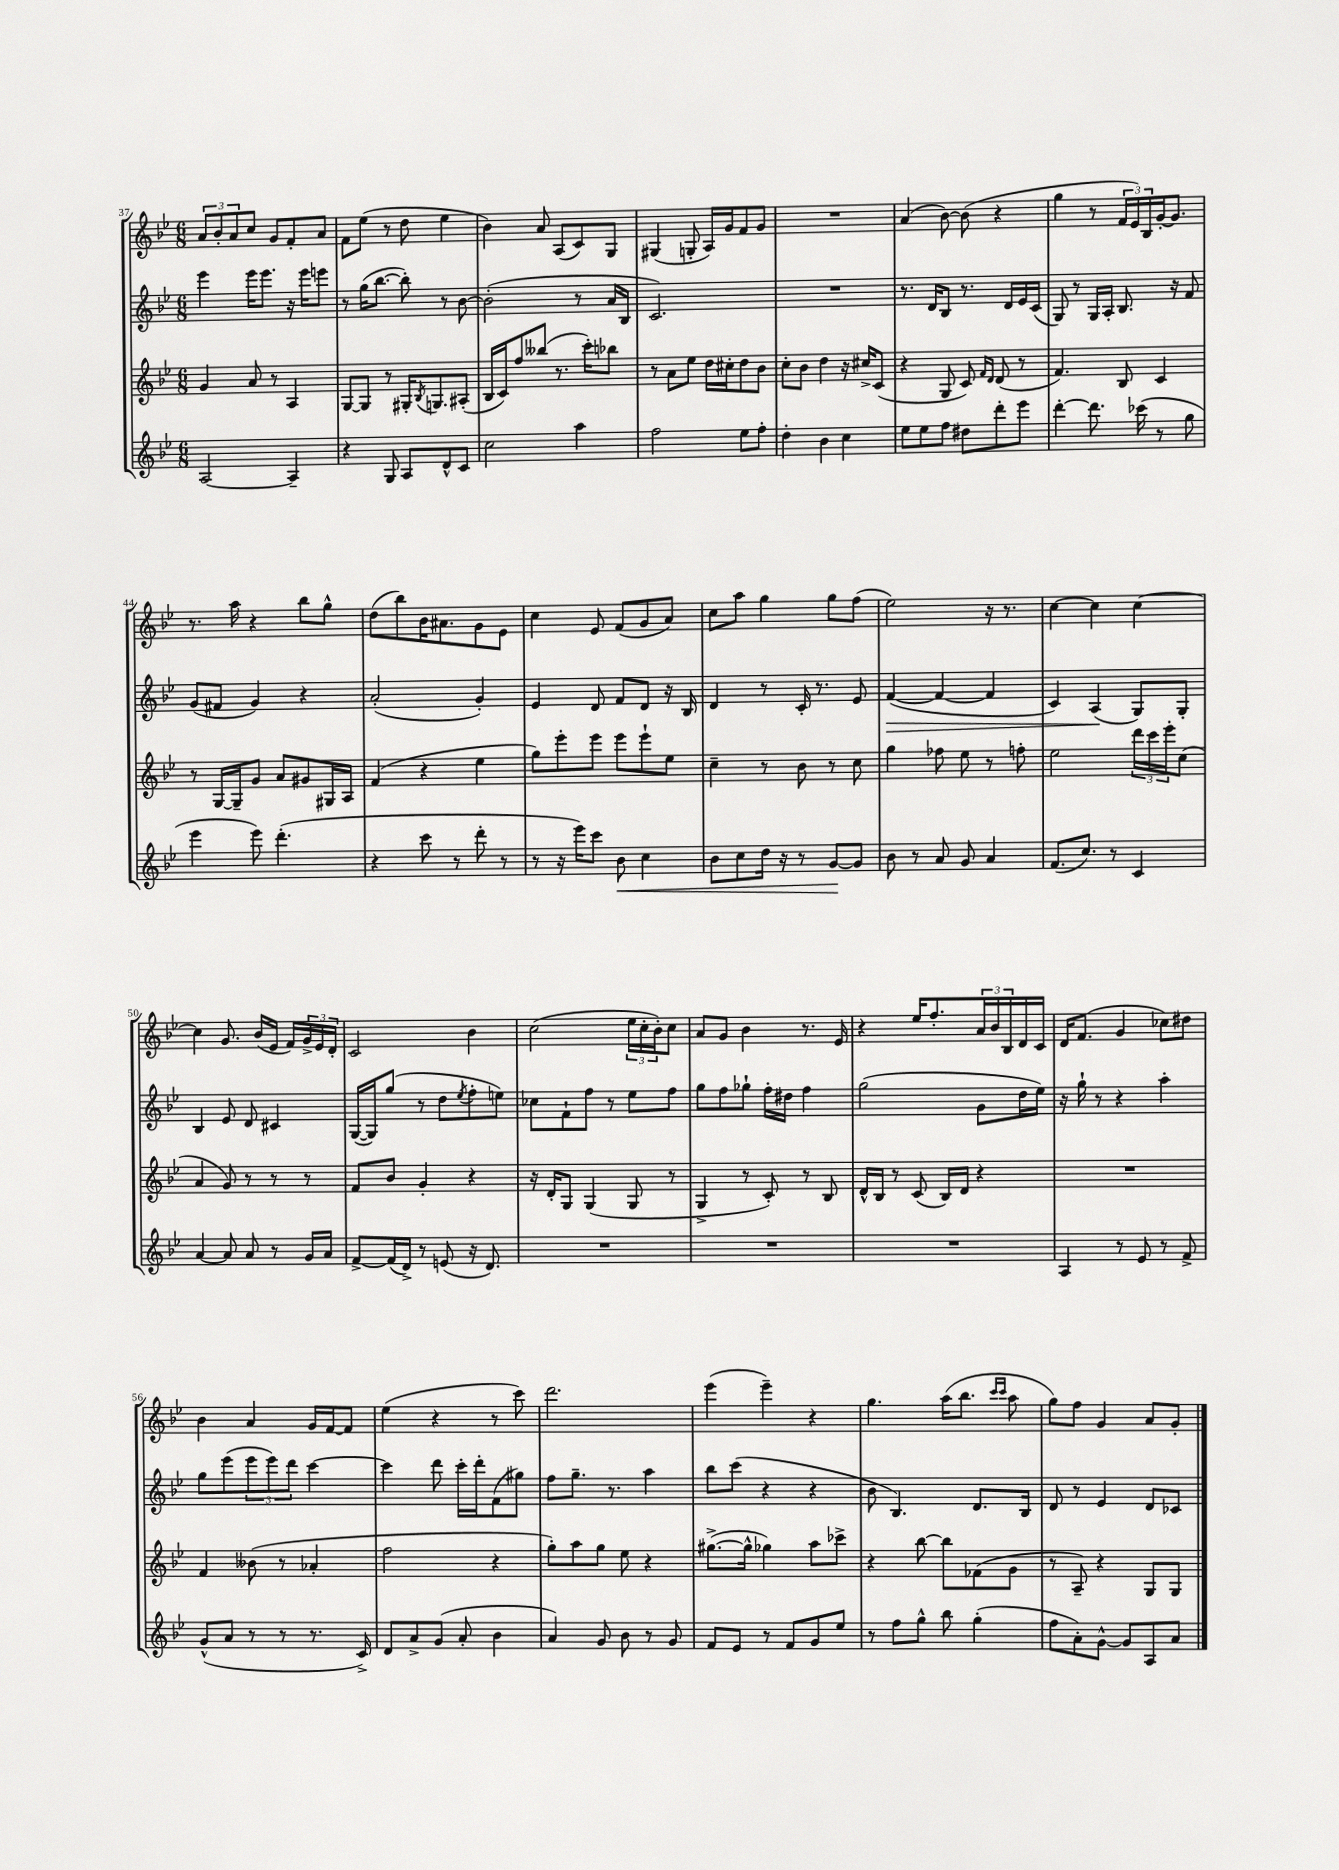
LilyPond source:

<<
\new StaffGroup <<
\new Staff = "s0" {
    \clef treble \key bes \major \numericTimeSignature \time 6/8
    \tuplet 3/2 { a'8 bes'8-. a'8 } c''8 g'8 f'8-. a'8 |
    f'8 ees''8( r8 d''8 ees''4 |
    bes'4) a'8 a8( c'8) g8 |
    gis4( g8-. a16) g'16 f'8 g'8 |
    R2. |
    a'4( bes'8~) bes'8( r4 |
    g''4 r8 \tuplet 3/2 { f'16 ees'16) bes16 } g'16~-. g'8. |
    r8. a''16 r4 bes''8 g''8-^ |
    d''8( bes''8) bes'16 ais'8. g'8 ees'8 |
    c''4 ees'8 f'8( g'8 a'8) |
    c''8 a''8 g''4 g''8 f''8( |
    ees''2) r16 r8. |
    c''4~ c''4 c''4~ |
    c''4 g'8. bes'16( ees'16 f'16) \tuplet 3/2 { g'16-> ees'16 d'16-. } |
    c'2 bes'4 |
    c''2( \tuplet 3/2 { ees''16 c''16-. bes'16-.) } c''8 |
    a'8 g'8 bes'4 r8. ees'16 |
    r4 ees''16 f''8.-. \tuplet 3/2 { a'16 bes'16 bes16 } d'16 c'16 |
    d'16 f'8.( g'4 ces''8) dis''8 |
    bes'4 a'4 g'16 f'16~ f'8 |
    ees''4( r4 r8 c'''8) |
    d'''2. |
    ees'''4( ees'''4--) r4 |
    g''4. a''16( bes''8. \grace { c'''16 c'''16 } a''8 |
    g''8) f''8 g'4 a'8 g'8-. \bar "|." |
}
\new Staff = "s1" {
    \clef treble \key bes \major \numericTimeSignature \time 6/8
    ees'''4 ees'''16 ees'''8. r16 ees'''16 e'''8 |
    r8 g''16( bes''8.~ bes''8-.) r8 bes'8~ |
    bes'2-.( r8 a'16 bes16 |
    c'2.) |
    R2. |
    r8. d'16 bes8 r8. d'16 ees'16 c'16( |
    g8) r8 g16 a16-. bes8. r16 f'8 |
    g'8( fis'8 g'4) r4 |
    a'2-.( g'4-.) |
    ees'4 d'8 f'8 d'8 r16 bes16 |
    d'4 r8 c'16-. r8. ees'8 |
    f'4~\>( f'4~ f'4 |
    c'4) a4\!( g8) g8-. |
    bes4 ees'8 d'8 cis'4 |
    g16~( g16) g''8( r8 d''8 \acciaccatura { ees''8 } f''8-. e''8) |
    ces''8 f'8-! f''8 r8 ees''8 f''8 |
    g''8 f''8 ges''8-! f''16-. dis''16 f''4 |
    g''2( g'8 d''16 ees''16) |
    r16 g''16-! r8 r4 a''4-. |
    g''8 ees'''8( \tuplet 3/2 { ees'''8 ees'''8) d'''8 } c'''4~ |
    c'''4 d'''8 c'''16-. d'''16-. f'8( gis''8) |
    f''8 g''8.-- r8. a''4 |
    bes''8 c'''8( r4 r4 |
    bes'8 bes4.) d'8. bes16 |
    d'8 r8 ees'4 d'8 ces'8 \bar "|." |
}
\new Staff = "s2" {
    \clef treble \key bes \major \numericTimeSignature \time 6/8
    g'4 a'8 r8 a4 |
    g8~ g8 r8 gis16-. \acciaccatura { bes8 } g8. ais8-.( |
    bes16 c'16) f''8 beses''8( r8. c'''16-.) bes''8 |
    r8 a'8 ees''8 d''16 cis''16-. d''8 bes'8 |
    c''8-. bes'8 d''4 r16 cis''16-> c'8( |
    r4 g8 c'8) \grace { f'16 d'16 } d'8( r8 |
    f'4.) bes8 c'4 |
    r8 g16~ g16-- g'8 a'8 gis'8 gis16 a16 |
    f'4( r4 ees''4 |
    g''8) ees'''8-. ees'''8 ees'''8 ees'''8-! ees''8 |
    c''4-- r8 bes'8 r8 c''8 |
    g''4 fes''8 ees''8 r8 f''8-. |
    ees''2 \tuplet 3/2 { d'''16 c'''16 ees'''16-. } c''8( |
    a'4 g'8) r8 r8 r8 |
    f'8 bes'8 g'4-. r4 |
    r16 d'16-. g8 g4( g8 r8 |
    g4-> r8 c'8-.) r8 bes8 |
    d'16-^ bes16 r8 c'8( bes16) d'16 r4 |
    R2. |
    f'4 beses'8( r8 aes'4-. |
    f''2 r4 |
    g''8-.) a''8 g''8 ees''8 r4 |
    gis''8.~->( gis''16-^ ges''4) a''8 ces'''8-> |
    r4 bes''8~ bes''8 fes'8( g'8 |
    r8 a8--) r4 g8 g8 \bar "|." |
}
\new Staff = "s3" {
    \clef treble \key bes \major \numericTimeSignature \time 6/8
    a2~ a4-- |
    r4 g8 a8 d'8-^ c'8 |
    c''2 a''4 |
    f''2 ees''8 f''8-. |
    d''4-. bes'4 c''4 |
    ees''8 ees''8 f''8 dis''8 d'''8-. ees'''8 |
    d'''4~-. d'''8. ces'''16( r8 g''8 |
    ees'''4 ees'''8) d'''4.-.( |
    r4 c'''8 r8 d'''8-. r8 |
    r8 r16 ees'''16) c'''8 bes'8\< c''4 |
    bes'8 c''8 d''16 r16 r8 g'8~\! g'8 |
    bes'8 r8 a'8 g'8 a'4 |
    f'8.( c''8.) r8 c'4 |
    a'4~ a'8 a'8 r8 g'16 a'16 |
    f'8~-> f'16( d'16->) r8 e'8( r16 d'8.) |
    R2. |
    R2. |
    R2. |
    a4 r8 ees'8 r8 f'8-> |
    g'8-^( a'8 r8 r8 r8. c'16->) |
    d'8 a'8-> g'8( a'8-. bes'4 |
    a'4) g'8 bes'8 r8 g'8 |
    f'8 ees'8 r8 f'8 g'8 ees''8 |
    r8 f''8 g''8-^ bes''8 g''4-.( |
    f''8 a'8-.) g'8~-^ g'8 a8 a'8 \bar "|." |
}
>>
>>
\layout { \context { \Score currentBarNumber = #37 } }
